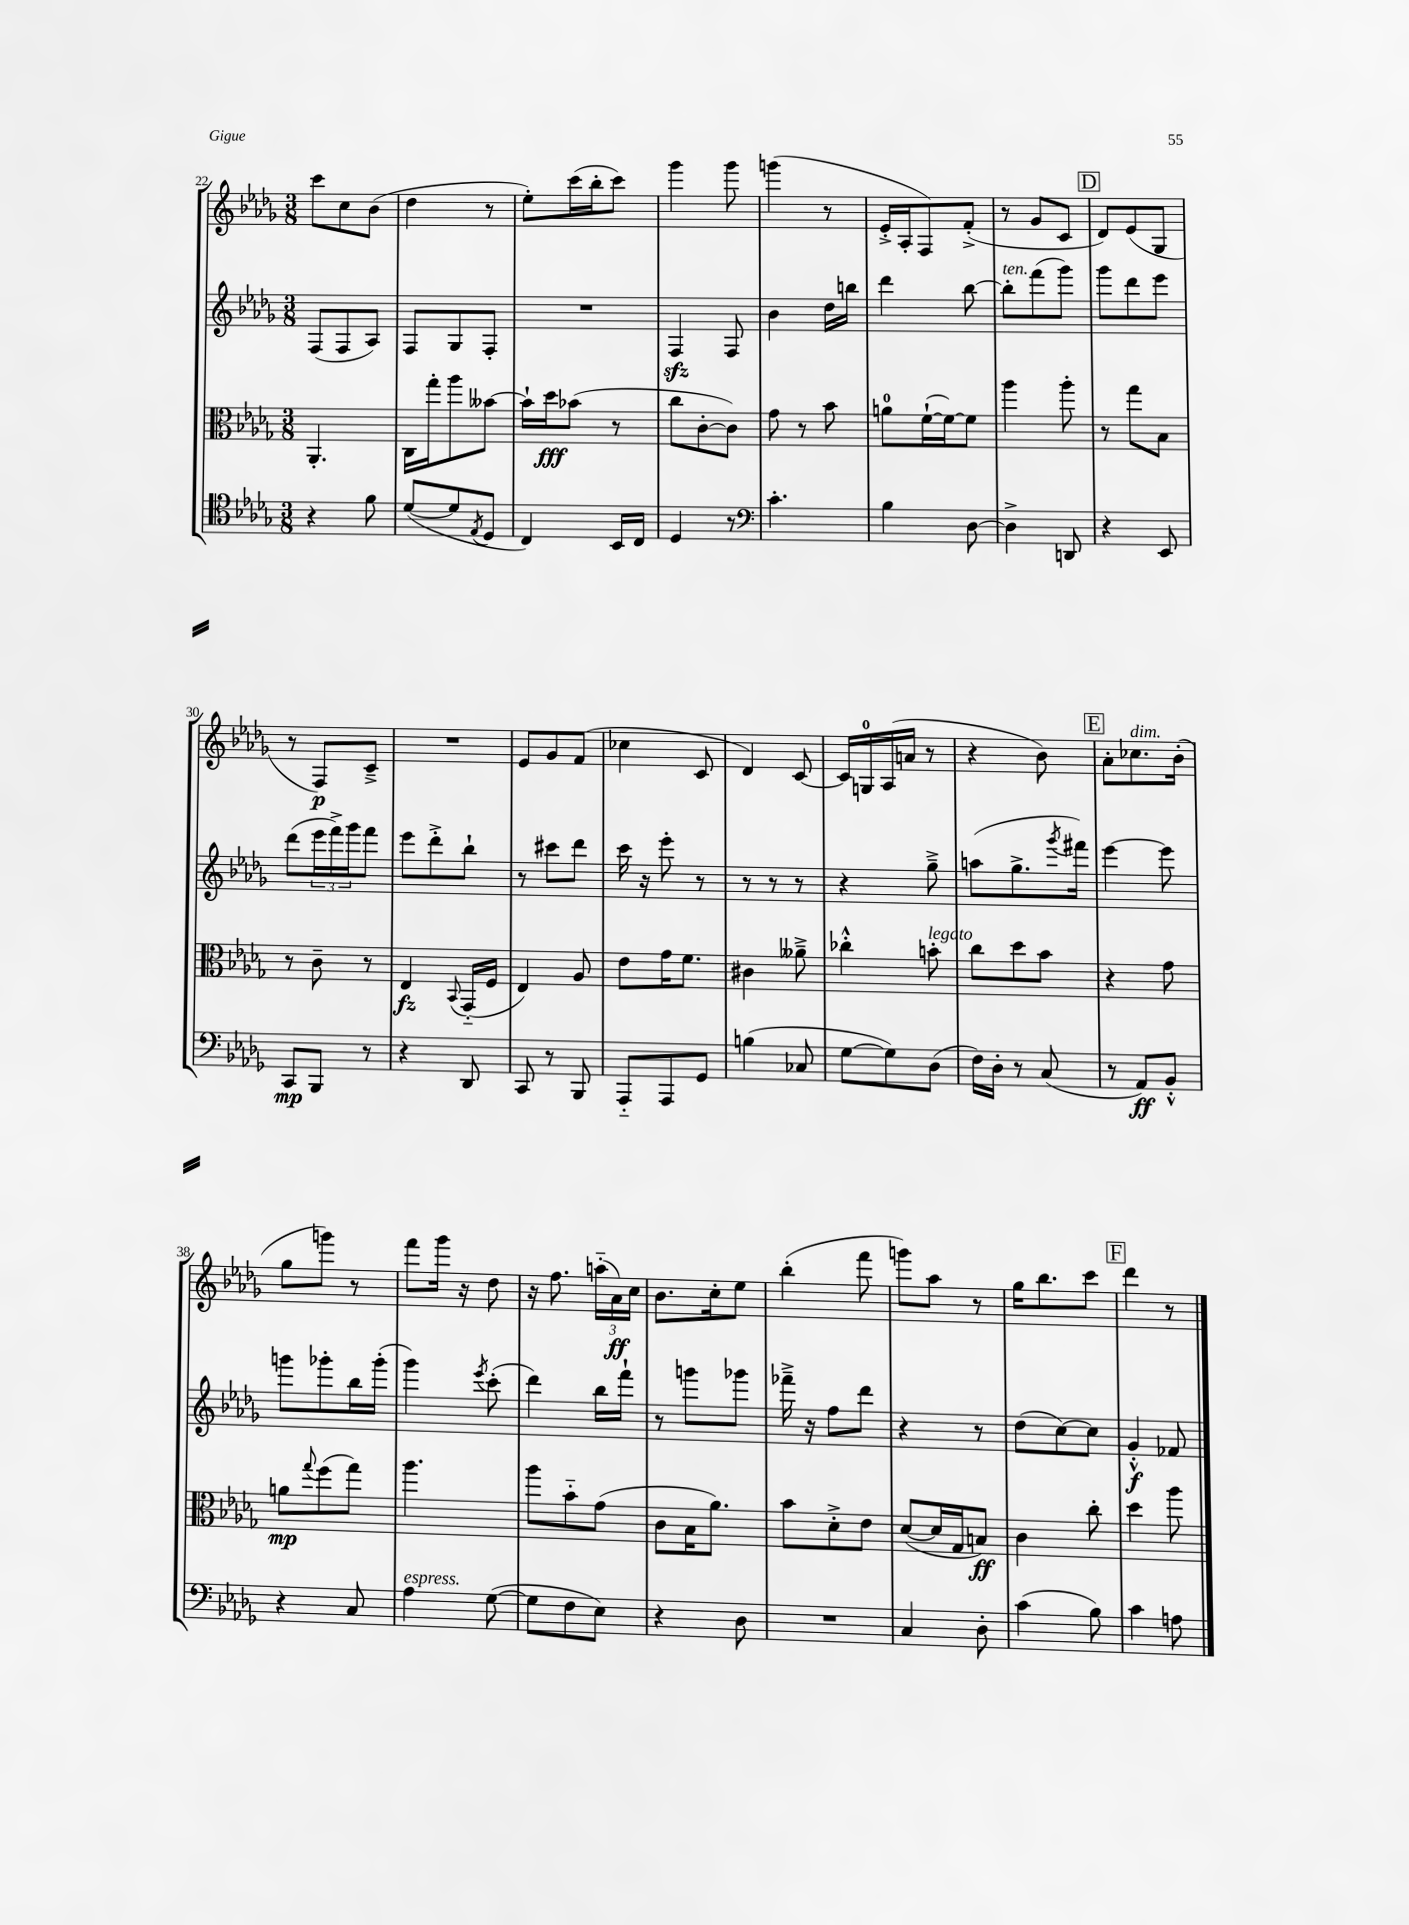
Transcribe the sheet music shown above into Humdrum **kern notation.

**kern	**kern	**kern	**kern
*staff4	*staff3	*staff2	*staff1
*clefC4	*clefC3	*clefG2	*clefG2
*k[b-e-a-d-g-]	*k[b-e-a-d-g-]	*k[b-e-a-d-g-]	*k[b-e-a-d-g-]
*M3/8	*M3/8	*M3/8	*M3/8
4r	4.AA-'/	(8F/L	8ccc\L
.	.	8F/	8cc\
8f\	.	8A-/J)	(8b-\J
=	=	=	=
([8d-/L	16C\LL	8F/L	4dd-\
.	16gg-'\J	.	.
8d-/]	8aa-\	8G-/	.
8qE-/	.	.	.
8D-/J	[8b--\J	8F'/J	8r
=	=	=	=
4C/)	16b--`\]LL	4.r	8ee-'\L)
.	16dd-\J	.	.
.	(8b-\J	.	(16ccc\L
.	.	.	16bb-'\J
16BB-/LL	8r	.	8ccc\J)
16C/JJ	.	.	.
=	=	=	=
4D-/	8cc\L	4F/	4ggg-\
.	[8c'\	.	.
8r	8c\]J)	8F/	8ggg-\
=	=	=	=
*clefF4	*	*	*
4.c'\	8g-\	4b-\	(4ggg\
.	8r	.	.
.	8b-\	16dd-\LL	8r
.	.	16bb\JJ	.
=	=	=	=
4B-\	8a\L	4ddd-\	16e-'^/LL
.	.	.	16A-'/J
.	([16f`\L	.	8F/)
.	16f\_J)	.	.
[8D-\	8f\]J	[8bb-\	(8f'^/J
=	=	=	=
4D-^\]	4aa-\	8bb-'\]L	8r
.	.	(8fff\	8g-/L
8DD/	8aa-'\	8ggg-\J)	8c/J
=	=	=	=
4r	8r	8ggg-\L	8d-/L)
.	8gg-\L	8ddd-\	(8e-/
8EE-/	8B-\J	8eee-\J	8G-/J
=	=	=	=
8CC/L	8r	(8ddd-\L	8r
8BBB-/J	8c~\	24eee-\L	8F/L)
.	.	24fff^\)	.
.	.	24ggg-\J	.
8r	8r	8fff\J	8c~^/J
=	=	=	=
4r	4E-/	8eee-\L	4.r
.	.	8ddd-'^\	.
.	8qqBB-/	.	.
8DD-/	(16GG-'~/LL	8bb-`\J	.
.	16F/JJ	.	.
=	=	=	=
8CC/	4E-/)	8r	8e-/L
8r	.	8ccc#\L	8g-/
8BBB-/	8A-/	8ddd-\J	(8f/J
=	=	=	=
8AAA-'~/L	8e-\L	16ccc\	4cc-\
.	.	16r	.
8AAA-/	16g-\K	8eee-'\	.
.	8.f\J	.	.
8GG-/J	.	8r	8c/
=	=	=	=
(4B\	4c#\	8r	4d-/)
.	.	8r	.
8C-/	8a--~^\	8r	[8c/
=	=	=	=
[8G-\L	4cc-'^^\	4r	16c/]LL
.	.	.	16G/
8G-\])	.	.	(16A-/
.	.	.	16a/JJ
(8D-\J	8b'\	8gg-~^\	8r
=	=	=	=
16F\LL)	8cc\L	(8aa\L	4r
16D-'\JJ	.	.	.
8r	8dd-\	8.gg-^\	.
(8C/	8b-\J	.	8b-\)
.	.	8qggg-/	.
.	.	16fff#\Jk)	.
=	=	=	=
8r	4r	[4eee-\	8a-'\L
8AA-/L)	.	.	8.cc-\
8BB-'^^/J	8g-\	8eee-\]	.
.	.	.	(16b-'\Jk
=	=	=	=
4r	8a\L	8ggg\L	8gg-\L
.	8qqgg-/	.	.
.	(8ff\	8ggg-'\	8ggg\J)
8C/	8gg-\J)	16bb-\L	8r
.	.	(16ggg-'\JJ	.
=	=	=	=
4A-\	4.aa-\	4ggg-\)	8fff\L
.	.	.	16ggg-\Jk
.	.	.	16r
.	.	8qeee-/	.
([8G-\	.	(8ccc'\	8dd-\
=	=	=	=
8G-\]L	8aa-\L	4ddd-\)	16r
.	.	.	8.ff\
8F\	8b-'~\	.	.
8E-\J)	(8g-\J	16bb-\LL	(24aa'~\LL
.	.	.	24a-\)
.	.	16fff`\JJ	.
.	.	.	24cc\JJ
=	=	=	=
4r	8c\L	8r	8.b-\L
.	16B-\K	8ggg\L	.
.	8.a-\J)	.	16cc'\k
8D-\	.	8ggg-\J	8ee-\J
=	=	=	=
4.r	8b-\L	16fff-~^\	(4bb-'\
.	.	16r	.
.	8d-'^\	8ff\L	.
.	8e-\J	8ddd-\J	8fff\
=	=	=	=
4C/	([8d-/L	4r	8ggg\L)
.	16d-/]L	.	8aa-\J
.	16G-/J	.	.
8D-'\	8B/J)	8r	8r
=	=	=	=
(4c\	4c\	(8dd-\L	16gg-\LK
.	.	.	8.bb-\
.	.	[8cc\)	.
8B-\)	8cc'\	8cc\]J	8ccc\J
=	=	=	=
4c\	4dd-\	4g-'^^/	4ddd-\
8A\	8aa-\	8f-/	8r
==	==	==	==
*-	*-	*-	*-
